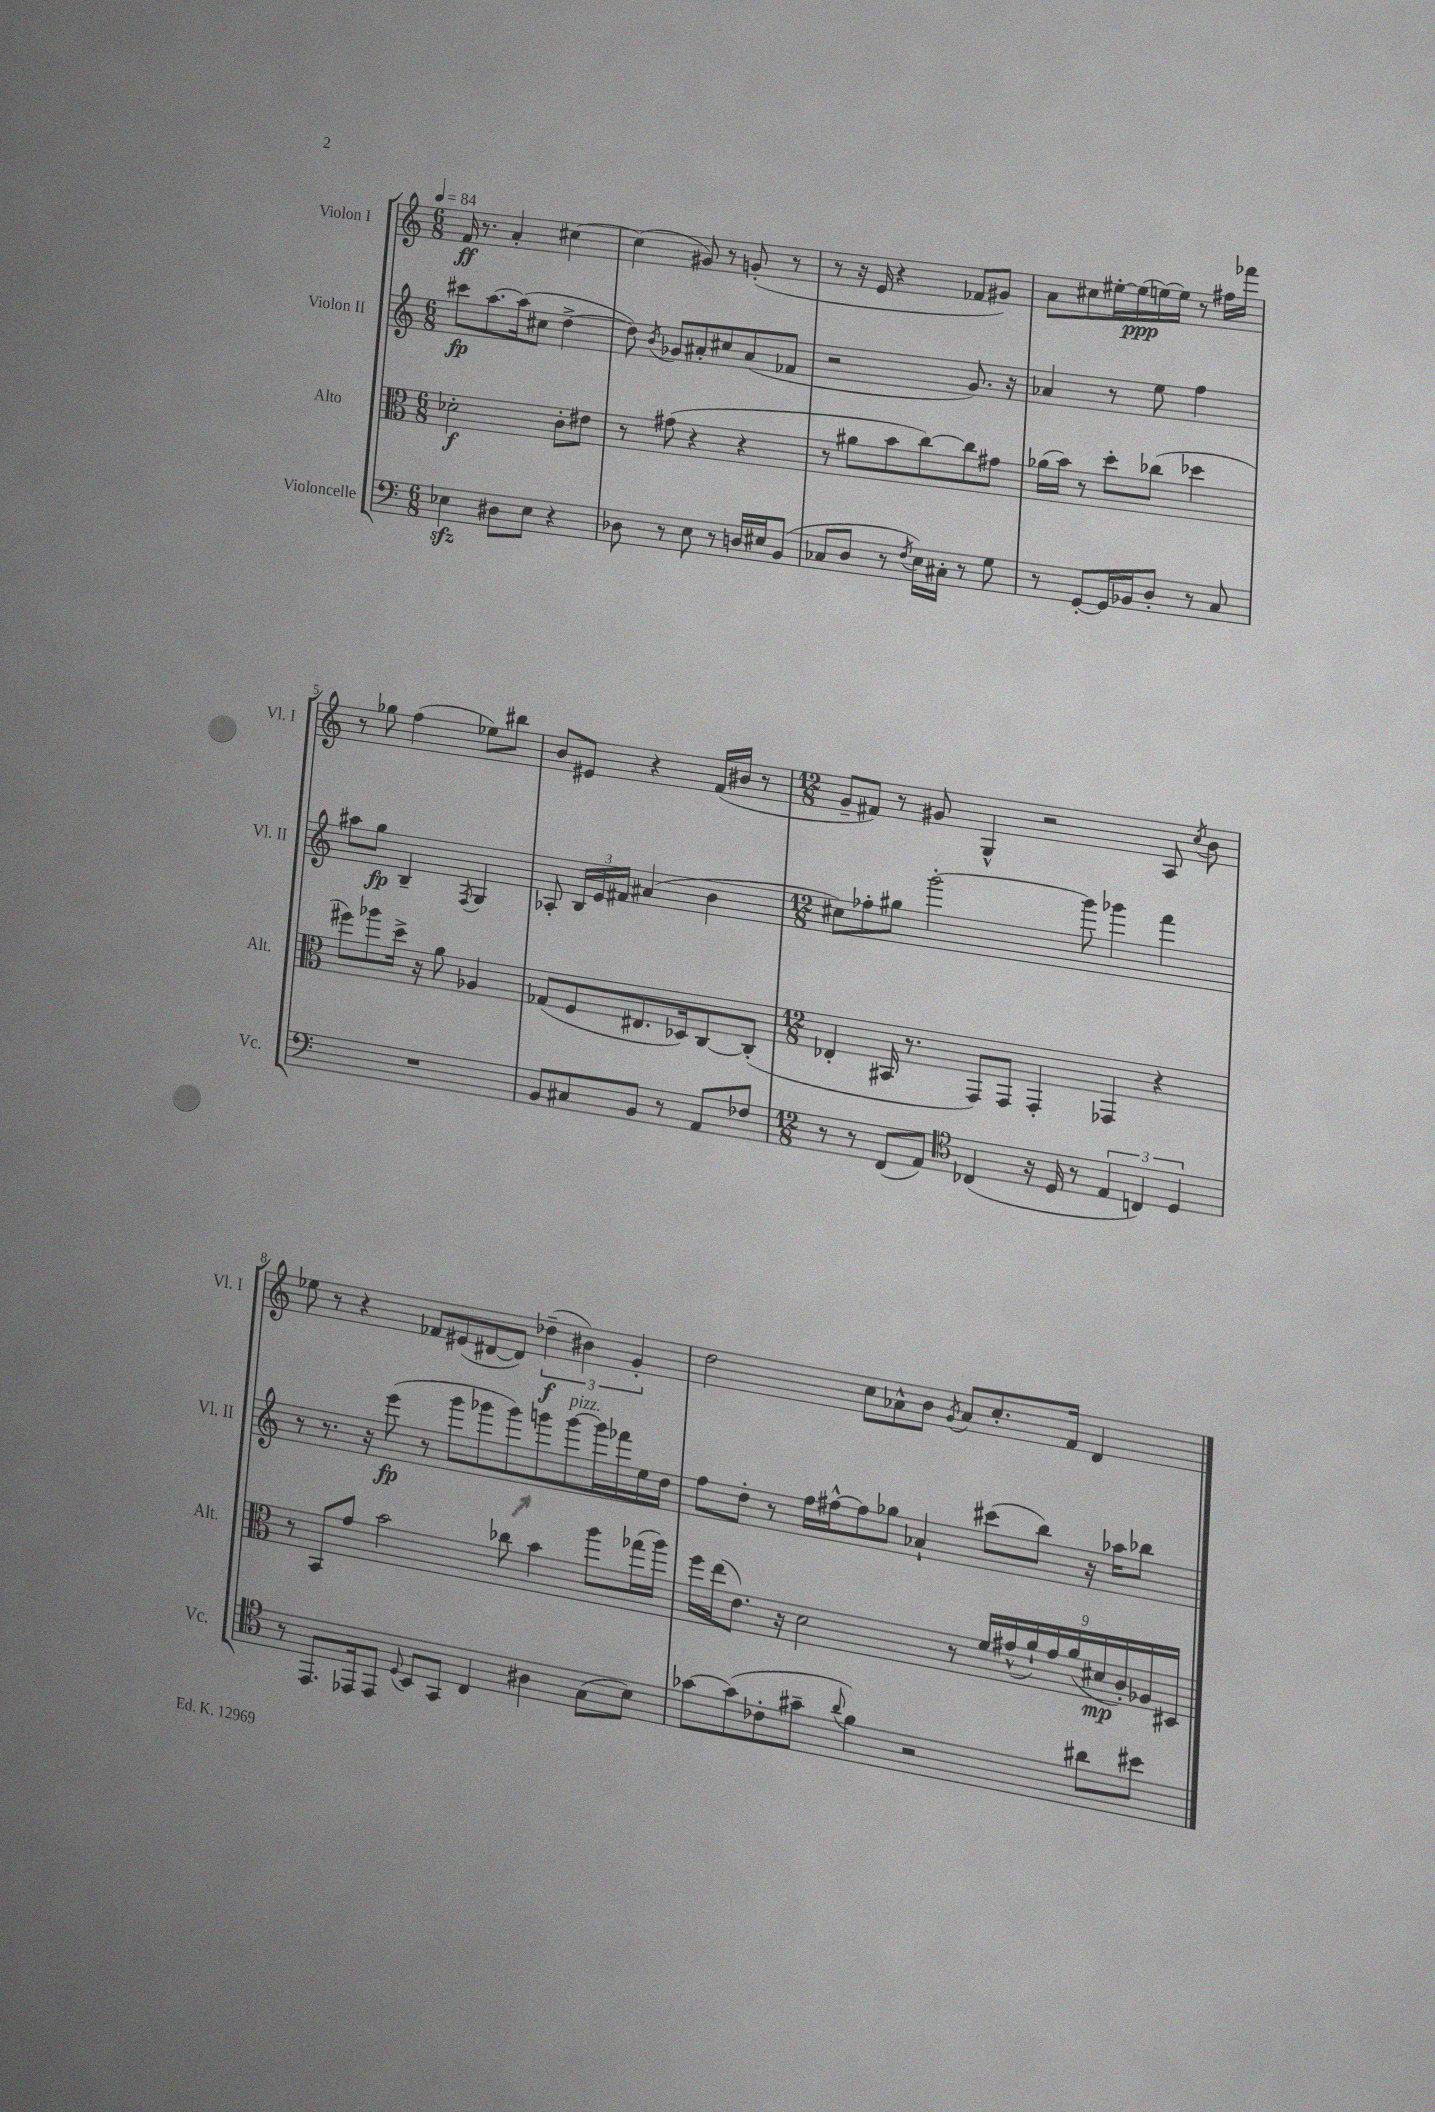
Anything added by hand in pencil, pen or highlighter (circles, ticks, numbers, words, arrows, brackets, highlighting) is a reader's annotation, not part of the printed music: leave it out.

**kern	**kern	**kern	**kern
*staff4	*staff3	*staff2	*staff1
*clefF4	*clefC3	*clefG2	*clefG2
*k[]	*k[]	*k[]	*k[]
*M6/8	*M6/8	*M6/8	*M6/8
*MM84	*MM84	*MM84	*MM84
4E-	2d-'	8ccc#	16f
.	.	.	8.r
.	.	[8.aa	.
8D#	.	.	4a'
.	.	(16aa]	.
8E-	.	8cc#	.
4r	8c'	[4dd^	[4cc#
.	8e#	.	.
=	=	=	=
8D-	8r	8dd])	(4cc#]
.	.	8qb	.
8r	(8g#	8g-	.
8E	4r	8a#'	8g#)
8r	.	8cc#	8r
16D	4r	(8a#	(8g'
16E#	.	.	.
(8BB	.	8f-	8r
=	=	=	=
8C-	8r	2r	8r
8D	8a#	.	16r
.	.	.	16e
8r	8b	.	4r
8qF	.	.	.
16E)	[8cc)	.	.
16C#'	.	.	.
8r	8cc]	8.g)	8f-
8G	8g#	.	8g#)
.	.	16r	.
=	=	=	=
8r	(16a-	4a-	8a
.	16b)	.	.
[8GG'	8r	.	8cc#
16GG]	8dd'	8r	[16ee#'
16BB-	.	.	(16ee#]
8D'	(8cc-	8ee	[16ee)
.	.	.	16ee]
8r	4dd-	4ff	8r
8C	.	.	16ff#
.	.	.	16fff-
=	=	=	=
2.r	8ff#)	8aa#	8r
.	8aa-	8gg	8gg-
.	16dd^	4B~	(4ff
.	16r	.	.
.	8a	.	.
.	.	8qF	.
.	4A-	4G	8ee-)
.	.	.	8bb#
=	=	=	=
8BB	(8G-	8A-'	8b
8C#	8F	24B	8e#
.	.	24e	.
.	.	24f#	.
8BB	8.E#	(4a#	4r
8r	.	.	.
.	16D-)	.	.
8AA	[8C	4b	(16f
.	.	.	16b#
8F-	(8C']	.	8r
=	=	=	=
*M12/8	*M12/8	*M12/8	*M12/8
8r	4E-'	8cc#)	8g~
8r	.	8ff-'	8f#)
(8FF	16BB#	8gg#	8r
.	8.r	.	.
8AA)	.	[2ggg'	8g#
*clefC4	*	*	*
(4C-	8GG)	.	4G^^
.	8GG	.	.
16r	4GG'	.	2r
16D	.	.	.
8r	.	8ggg]	.
6E	4GG-	4ggg-	.
6C)	.	.	.
.	4r	4fff	8A
6D	.	.	.
.	.	.	8qcc
.	.	.	8b
=	=	=	=
8r	8r	8r	8ee-
8.EE	8BB	8.r	8r
.	8g	.	4r
16EE-	.	16r	.
8EE-	2b	(8eee	.
8qqD	.	.	.
8BB	.	8r	8f-
8GG	.	8ggg	(8e#
4C	.	8ggg-	[8d#
.	8cc-	8ggg-)	8d#])
4A#	4b	8ggg	(6dd-~
.	.	[8ggg	.
.	.	.	6b#)
(8G	8aa	16ggg]	.
.	.	16fff-	.
.	.	.	6g'
8B)	(16gg-	16ee	.
.	16aa)	16dd	.
=	=	=	=
[8g-	16ff	8ff	2dd
.	(16ee	.	.
(8g-]	8.e)	8dd'	.
8c-'	.	8r	.
.	16r	.	.
8g#~	2d	16ff	.
.	.	[16ff#^^	.
8qqa	.	.	.
4f)	.	8ff#]	8cc
.	.	8gg-	8a-^^
2r	.	4a-`	8b
.	.	.	8qg
.	8r	.	8a-
.	18f	(8ccc#	8.cc'
.	(18g#^^	.	.
.	18a`)	.	.
.	.	8bb)	.
.	18g#	.	.
.	.	.	16f
.	(18a	.	.
8a#	.	16r	4d
.	18d#	.	.
.	.	16aa-	.
.	18c')	.	.
8b#	.	8bb-	.
.	18A-	.	.
.	18D#	.	.
==	==	==	==
*-	*-	*-	*-
